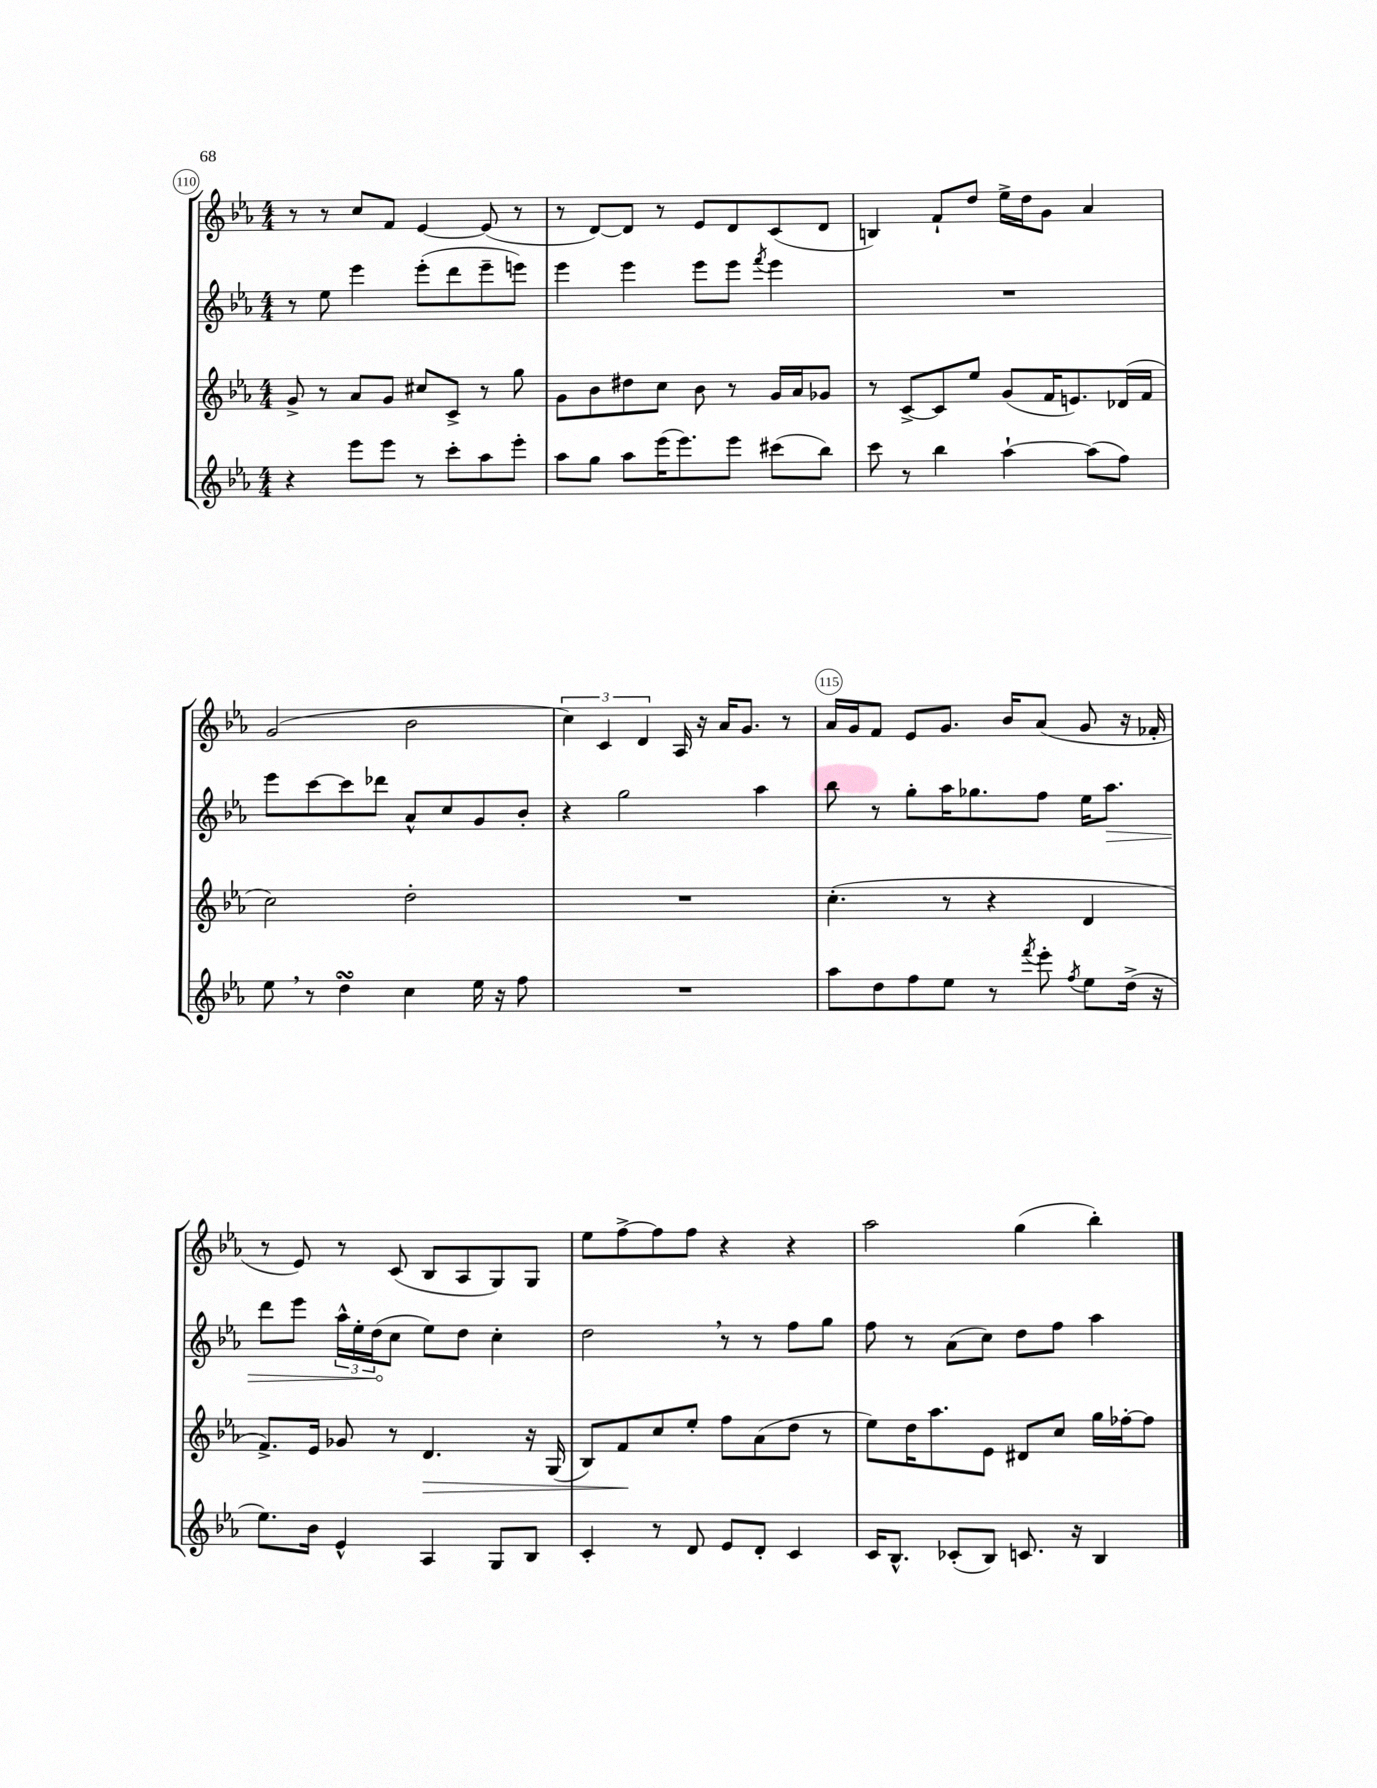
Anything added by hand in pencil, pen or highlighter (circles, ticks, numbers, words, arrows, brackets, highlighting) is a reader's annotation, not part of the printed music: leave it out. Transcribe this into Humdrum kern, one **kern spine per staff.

**kern	**kern	**dynam	**kern	**dynam	**kern
*part4	*part3	*part3	*part2	*part2	*part1
*staff4	*staff3	*staff3	*staff2	*staff2	*staff1
*clefG2	*clefG2	*	*clefG2	*	*clefG2
*k[b-e-a-]	*k[b-e-a-]	*	*k[b-e-a-]	*	*k[b-e-a-]
*M4/4	*M4/4	*	*M4/4	*	*M4/4
=110	=110	=110	=110	=110	=110
4r	8g^/	.	8r	.	8r
.	8r	.	8ee-\	.	8r
8eee-\L	8a-/L	.	4eee-\	.	8cc/L
8eee-\J	8g/J	.	.	.	8f/J
8r	8cc#X/L	.	(8eee-'\L	.	[4e-/
8ccc'\L	8c^/J	.	8ddd\	.	.
8aa-\	8r	.	8eee-~\	.	(8e-/]
8eee-'\J	8gg\	.	8eeen\J)	.	8r
=111	=111	=111	=111	=111	=111
8aa-\L	8g\L	.	4eee-\	.	8r
8gg\J	8b-\	.	.	.	[8d/L)
8aa-\L	8dd#X\	.	4eee-\	.	8d/J]
(16eee-\K	8cc\J	.	.	.	8r
8.eee-\)	.	.	.	.	.
.	8b-\	.	8eee-\L	.	8e-/L
8eee-\J	8r	.	8eee-\J	.	8d/
.	.	.	8qfff/	.	.
(8ccc#X\L	16g/LL	.	4eee-\	.	(8c/
.	16a-/J	.	.	.	.
8bb-\J)	8g-X/J	.	.	.	8d/J
=112	=112	=112	=112	=112	=112
8ccc\	8r	.	1r	.	4Bn/)
8r	[8c^/L	.	.	.	.
4bb-\	8c/]	.	.	.	8f`/L
.	8ee-/J	.	.	.	8dd/J
[4aa-`\	(8g/L	.	.	.	16ee-^\LL
.	.	.	.	.	16dd\J
.	16f/K	.	.	.	8g\J
.	8.en/)	.	.	.	.
(8aa-\L]	.	.	.	.	4a-/
8ff\J)	(16d-X/L	.	.	.	.
.	16f/JJ	.	.	.	.
!!LO:LB:g=z
=113	=113	=113	=113	=113	=113
8ee-,\	2cc\)	.	8eee-\L	.	(2g/
8r	.	.	[8ccc\	.	.
4ddsSsS\	.	.	8ccc\]	.	.
.	.	.	8ddd-X\J	.	.
4cc\	2dd'\	.	8a-^^/L	.	2b-\
.	.	.	8cc/	.	.
16ee-\	.	.	8g/	.	.
16r	.	.	.	.	.
8ff\	.	.	8b-'/J	.	.
=114	=114	=114	=114	=114	=114
1r	1r	.	4r	.	6cc\)
.	.	.	.	.	6c/
.	.	.	2gg\	.	.
.	.	.	.	.	6d/
.	.	.	.	.	16A-/
.	.	.	.	.	16r
.	.	.	.	.	16a-/KL
.	.	.	.	.	8.g/J
.	.	.	4aa-\	.	.
.	.	.	.	.	8r
=115	=115	=115	=115	=115	=115
8aa-\L	(4.cc'\	.	8bb-\	.	16a-/LL
.	.	.	.	.	16g/J
8dd\	.	.	8r	.	8f/J
8ff\	.	.	8gg'\L	.	8e-/L
8ee-\J	8r	.	16aa-\K	.	8.g/J
.	.	.	8.gg-X\	.	.
8r	4r	.	.	.	.
.	.	.	.	.	16b-/KL
8qfff/	.	.	.	.	.
8eee-'\	.	.	8ff\J	.	(8a-/J
8qff/	.	.	.	.	.
8ee-\L	4d/	.	16ee-\KL	.	8g/
!	!	!	!	!LO:HP:b	!
.	.	.	8.aa-\J	>	.
(16dd^\Jk	.	.	.	.	16r
16r	.	.	.	.	16f-X'/
!!LO:LB:g=z
=116	=116	=116	=116	=116	=116
8.ee-\L)	8.f^/L)	.	8ddd\L	.	8r
.	.	.	8eee-\J	.	8e-/)
16b-\Jk	16e-/Jk	.	.	.	.
4e-^^/	8g-X/	.	24aa-^^\LL	.	8r
.	.	.	24ee-'\	.	.
.	.	.	(24dd\J	.	.
.	8r	.	8cc\J	]	(8c/
!	!	!LO:HP:b	!	!	!
4A-/	4.d/	>	8ee-\L)	.	8B-/L
.	.	.	8dd\J	.	8A-/
8G/L	.	.	4cc'\	.	8G/)
8B-/J	16r	.	.	.	8G/J
.	(16G/	.	.	.	.
=117	=117	=117	=117	=117	=117
4c'/	8B-/L)	.	2dd,\	.	8ee-\L
.	8f/	.	.	.	[8ff^\
8r	8cc/	]	.	.	8ff\]
8d/	8ee-'/J	.	.	.	8ff\J
8e-/L	8ff\L	.	8r	.	4r
8d'/J	(8a-\	.	8r	.	.
4c/	8dd\J	.	8ff\L	.	4r
.	8r	.	8gg\J	.	.
=118	=118	=118	=118	=118	=118
16c/KL	8ee-\L)	.	8ff\	.	2aa-\
8.B-^^/J	.	.	.	.	.
.	16dd\K	.	8r	.	.
.	8.aa-\	.	.	.	.
(8c-X'/L	.	.	(8a-\L	.	.
8B-/J)	8e-\J	.	8cc\J)	.	.
8.cn/	8d#X/L	.	8dd\L	.	(4gg\
.	8cc/J	.	8ff\J	.	.
16r	.	.	.	.	.
4B-/	16gg\LL	.	4aa-\	.	4bb-'\)
.	[16ff-X'\J	.	.	.	.
.	8ff-\J]	.	.	.	.
==	==	==	==	==	==
*-	*-	*-	*-	*-	*-
